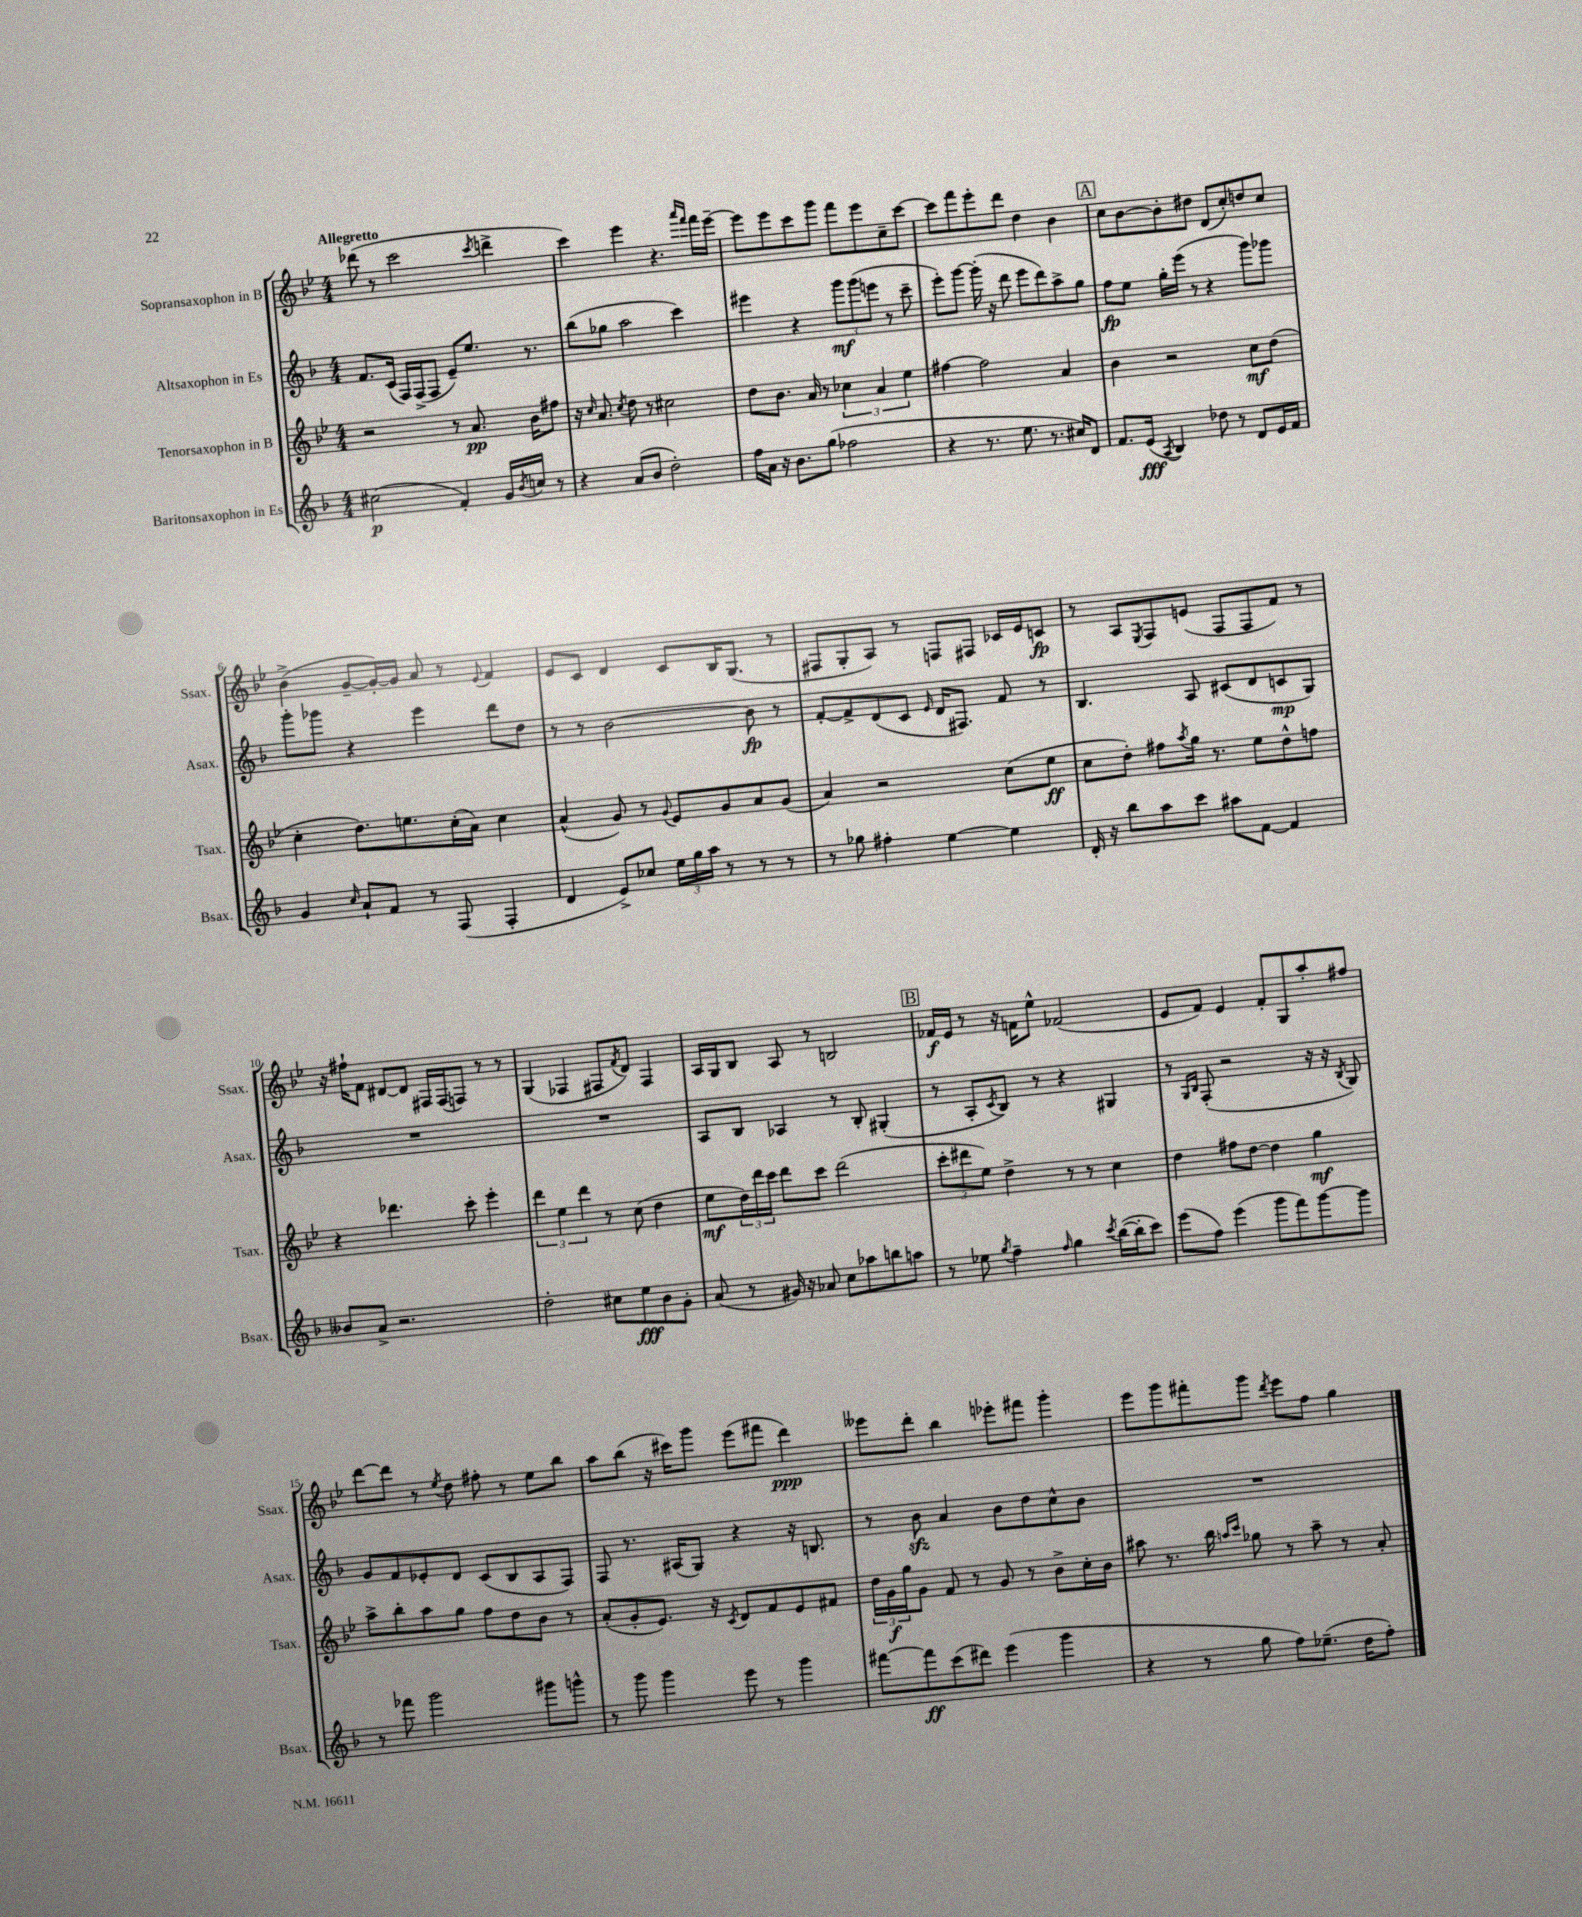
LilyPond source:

<<
\new StaffGroup <<
\new Staff = "s0" \with { instrumentName = "Sopransaxophon in B" shortInstrumentName = "Ssax." } {
    \clef treble \key bes \major \numericTimeSignature \time 4/4 \tempo "Allegretto"
    des'''8( r8 c'''2 \acciaccatura { c'''8 } d'''4-> |
    c'''4) ees'''4 r4. \grace { a'''16 f'''16 } f'''16 ees'''16~-- |
    ees'''8 ees'''8 c'''8 g'''8 f'''8 ees'''8 c''8-- c'''8~ |
    c'''8 f'''8 ees'''8-. d'''8 d''4 bes'4 |
    \mark \markup { \box "A" } c''8 bes'8~ bes'8-. dis''8 d'8( c''8-.) d''8 c''8 |
    bes'4->( g'8~-- g'16~-.) g'16 a'8 r8 \appoggiatura { ees'8 } f'4 |
    ees'8 c'8 d'4 c'8 bes16 g8.( r8 |
    fis8 g8-. a8) r8 f8 fis8 ces'16 ees'16 c'8\fp |
    r8 a8 \acciaccatura { ees8 } f8 e'8( f8 f8 f'8) r8 |
    r16 fis''16-! f'8 dis'8~ dis'8 fis16 fis16( f8) r8 r8 |
    g4( fes4 fis8 \acciaccatura { f'8 } d'8) fis4 |
    a16 g16 bes8 a8 r8 b2 |
    \mark \markup { \box "B" } fes'16\f ees'16 r8 r16 f'16 ees''8-^ fes'2( |
    ees'8 f'8) ees'4 f'8-. g8 a''8-. fis''8 |
    d'''8~ d'''8 r8 \acciaccatura { ees''8 } d''8 fis''8-. r8 ees''8 bes''8 |
    a''8 bes''8( r16 cis'''16) g'''8 ees'''8( fis'''8 d'''4\ppp) |
    eeses'''8 d'''8-. bes''4 ees'''8-. fis'''8 g'''4-. |
    ees'''8 g'''8 fis'''8-. g'''8 \acciaccatura { d'''8 } ees'''8 f''8 g''4 \bar "|." |
}
\new Staff = "s1" \with { instrumentName = "Altsaxophon in Es" shortInstrumentName = "Asax." } {
    \clef treble \key f \major \numericTimeSignature \time 4/4
    f'8. c'16( f16) f16->( f8 e'8--) e''8. r8. |
    bes''8( ges''8 a''2 c'''4) |
    eis'''4 r4 \tuplet 3/2 { g'''8\mf g'''8( e'''8 } r8 c'''8-- |
    e'''8-.) g'''8~ g'''16-.( r16 d'''8 e'''8 d'''8) a''8-> g''8 |
    \mark \markup { \box "A" } f''8\fp e''8 g''16-. e'''16( r8 r4 g'''8) ges'''8 |
    g'''8-. ges'''8 r4 e'''4 d'''8 d''8 |
    r8 r8 bes'2~ bes'8\fp r8 |
    f'8~-. f'8-> d'8( c'8 \grace { e'16 } d'16 fis8.) f'8 r8 |
    bes4. a8 cis'8( d'8 c'8\mp g8) |
    R1 |
    R1 |
    a8 bes8 aes4 r8 bes8-. gis4-.( |
    \mark \markup { \box "B" } r8 a8-. \acciaccatura { c'8 } bes8) r8 r4 gis4 |
    r8 \grace { g16 bes16 } f8-.( r2 r16 r16 \acciaccatura { bes8 } g8) |
    g'8 f'8 ees'8-. d'8 c'8( bes8 a8 f8) |
    f8 r8. ais16( g8) r4 r16 b8. |
    r8 bes'8\sfz a'4 bes'8 d''8 c''8-^ bes'8 |
    R1 \bar "|." |
}
\new Staff = "s2" \with { instrumentName = "Tenorsaxophon in B" shortInstrumentName = "Tsax." } {
    \clef treble \key bes \major \numericTimeSignature \time 4/4
    r2 r8 a'8.\pp bes'16 fis''8 |
    r16 \grace { c''16 } a'8. \acciaccatura { c''8 } d''8 r8 cis''2 |
    d''8 bes'8. a'16 r8 \tuplet 3/2 { ces''4 a'4 ees''4 } |
    fis''4~ fis''2 a'4 |
    \mark \markup { \box "A" } bes'4 r2 c''8\mf d''8( |
    c''4-. d''8.) e''8. c''16-.( a'16) c''4 |
    a'4-^( g'8) r8 \appoggiatura { g'8 } ees'8 g'8 a'8 g'8( |
    a'4) r2 c''8( ees''8\ff |
    c''8 d''8-.) fis''8 \acciaccatura { a''8 } g''16 r8. ees''8 d''8-^ f''8 |
    r4 des'''4. c'''8-. ees'''4-. |
    \tuplet 3/2 { d'''4 ees''4 d'''4 } r8 c''8( d''4 |
    ees''8\mf \tuplet 3/2 { d''16) d'''16 c'''16 } d'''8 c'''8 d'''2( |
    \mark \markup { \box "B" } \tuplet 3/2 { c'''8-. dis'''8 ees''8) } d''4-> r8 r8 c''4 |
    d''4 fis''8 d''8~ d''4 g''4\mf |
    a''8-> bes''8-. a''8 g''8 f''8 d''8 bes'8 r8 |
    a'8-.( g'8-. ees'8.) r16 \acciaccatura { c'8 } d'8 f'8 ees'8 fis'8 |
    \tuplet 3/2 { d''16 g'16\f g''16 } g'8 f'8 r8 g'8 r8 bes'8-> c''16-. bes'16 |
    ais''8 r8. bes''16 \grace { a''16 c'''16 } ges''8 r8 a''8-- r8 a'8-. \bar "|." |
}
\new Staff = "s3" \with { instrumentName = "Baritonsaxophon in Es" shortInstrumentName = "Bsax." } {
    \clef treble \key f \major \numericTimeSignature \time 4/4
    cis''2\p( f'4-.) g'16 \acciaccatura { bes'8 } c''16 r8 |
    r4 a'8( bes'8 d''2-.) |
    f''16 a'16 r16 bes'8. g''8( fes''2 |
    r4 r8. e''8. r8. cis''16) d'8 |
    \mark \markup { \box "A" } f'8. e'16\fff( \acciaccatura { a8 } bes4) des''8 r8 d'8 e'16 f'16 |
    g'4 \grace { c''16 } a'8-! f'8 r8 f8( f4-. |
    d'4 e'8->) ces''8 \tuplet 3/2 { e''16 g''16 a''16 } r8 r8 r8 |
    r8 ges''8 fis''4-. e''4~ e''4 |
    d'16-. r16 bes''8 a''8 c'''8 ais''8 f'8~ f'4 |
    beses'8 a'8-> r2. |
    d''2-. cis''8 e''8\fff bes'8 g'8-. |
    a'8( r8 gis'16) r16 aes'8 c''8 aes''8 b''8 a''8 |
    \mark \markup { \box "B" } r8 ees''8 \acciaccatura { g''8 } f''4-- \grace { f''16 } g''4 \acciaccatura { c'''8 } bes''16~( bes''16-. c'''8) |
    e'''8( f''8) e'''4( g'''8 f'''8) g'''8~ g'''8 |
    r8 fes'''8 g'''2 gis'''8 g'''8-^ |
    r8 g'''8 g'''4 e'''8 r8 g'''4 |
    fis'''8~ fis'''8\ff c'''8( dis'''8) e'''4( g'''4 |
    r4 r8 g''8 f''8) ees''8.--( d''16 f''8-.) \bar "|." |
}
>>
>>
